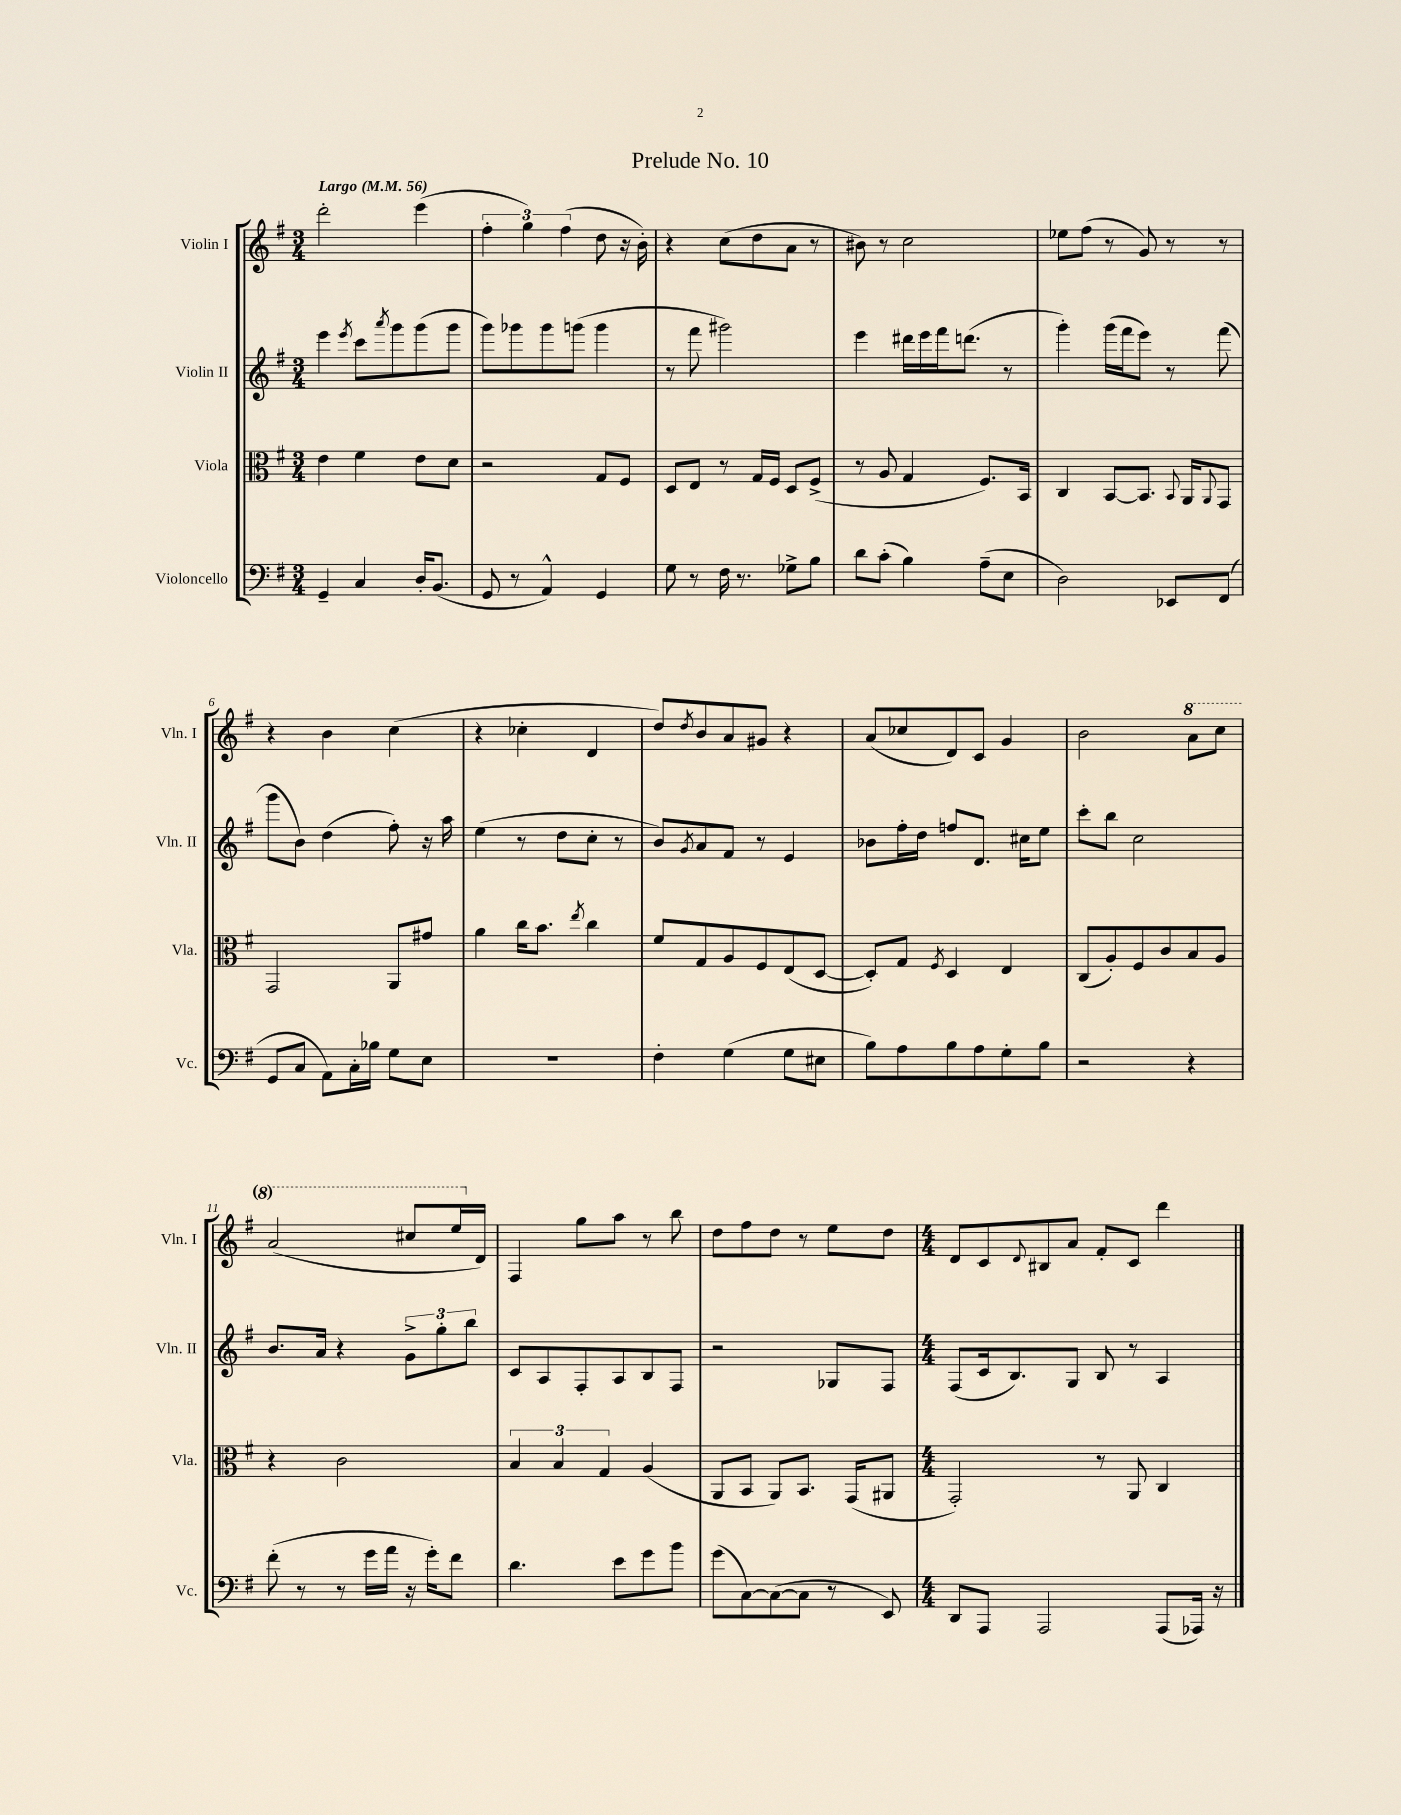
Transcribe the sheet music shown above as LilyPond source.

\header { title = "Prelude No. 10" }
<<
\new StaffGroup <<
\new Staff = "s0" \with { instrumentName = "Violin I" shortInstrumentName = "Vln. I" } {
    \clef treble \key g \major \numericTimeSignature \time 3/4 \tempo "Largo" 4 = 56
    d'''2-. e'''4( |
    \tuplet 3/2 { fis''4-. g''4) fis''4( } d''8 r16 b'16-.) |
    r4 c''8( d''8 a'8 r8 |
    bis'8) r8 c''2 |
    ees''8 fis''8( r8 g'8) r8 r8 |
    r4 b'4 c''4( |
    r4 ces''4-. d'4 |
    d''8) \acciaccatura { d''8 } b'8 a'8 gis'8 r4 |
    a'8( ces''8 d'8) c'8 g'4 |
    b'2 \ottava #1 a''8 c'''8 |
    a''2( cis'''8 e'''16 \ottava #0 d'16) |
    fis4 g''8 a''8 r8 b''8 |
    d''8 fis''8 d''8 r8 e''8 d''8 |
    \numericTimeSignature \time 4/4 d'8 c'8 \appoggiatura { d'8 } bis8 a'8 fis'8-. c'8 d'''4 \bar "|." |
}
\new Staff = "s1" \with { instrumentName = "Violin II" shortInstrumentName = "Vln. II" } {
    \clef treble \key g \major \numericTimeSignature \time 3/4
    e'''4 \acciaccatura { e'''8 } c'''8 \acciaccatura { a'''8 } g'''8 g'''8( g'''8 |
    g'''8) ges'''8 ges'''8 g'''8( g'''4 |
    r8 fis'''8 gis'''2) |
    e'''4 dis'''16 e'''16 fis'''16 d'''8.( r8 |
    g'''4-.) g'''16( fis'''16 e'''8) r8 fis'''8( |
    g'''8 b'8) d''4( fis''8-.) r16 a''16 |
    e''4( r8 d''8 c''8-. r8 |
    b'8) \acciaccatura { g'8 } a'8 fis'8 r8 e'4 |
    bes'8 fis''16-. d''16 f''8 d'8. cis''16 e''8 |
    c'''8-. b''8 c''2 |
    b'8. a'16 r4 \tuplet 3/2 { g'8-> g''8-. b''8 } |
    c'8 a8 fis8-. a8 b8 fis8 |
    r2 ges8 fis8 |
    \numericTimeSignature \time 4/4 fis8( c'16 b8.) g8 b8 r8 a4 \bar "|." |
}
\new Staff = "s2" \with { instrumentName = "Viola" shortInstrumentName = "Vla." } {
    \clef alto \key g \major \numericTimeSignature \time 3/4
    e'4 fis'4 e'8 d'8 |
    r2 g8 fis8 |
    d8 e8 r8 g16 fis16 d8 fis8->( |
    r8 a8 g4 fis8.) b,16 |
    c4 b,8~ b,8. \appoggiatura { b,8 } a,16 \appoggiatura { a,8 } g,8 |
    g,2 a,8 gis'8 |
    a'4 c''16 b'8. \acciaccatura { e''8 } c''4 |
    fis'8 g8 a8 fis8 e8( d8~ |
    d8-.) g8 \acciaccatura { fis8 } d4 e4 |
    c8( a8-.) fis8 c'8 b8 a8 |
    r4 c'2 |
    \tuplet 3/2 { b4 b4 g4 } a4( |
    a,8 b,8 a,8) b,8. g,16( ais,8 |
    \numericTimeSignature \time 4/4 g,2-.) r8 a,8 c4 \bar "|." |
}
\new Staff = "s3" \with { instrumentName = "Violoncello" shortInstrumentName = "Vc." } {
    \clef bass \key g \major \numericTimeSignature \time 3/4
    g,4-- c4 d16-. b,8.( |
    g,8 r8 a,4-^) g,4 |
    g8 r8 fis16 r8. ges8-> b8 |
    d'8 c'8-.( b4) a8--( e8 |
    d2) ees,8 fis,8( |
    g,8 c8 a,8) c16-. bes16 g8 e8 |
    R2. |
    fis4-. g4( g8 eis8 |
    b8) a8 b8 a8 g8-. b8 |
    r2 r4 |
    fis'8-.( r8 r8 g'16 a'16 r16 g'16-.) fis'8 |
    d'4. e'8 g'8 b'8 |
    g'8( c8~) c8~( c8 r8 e,8) |
    \numericTimeSignature \time 4/4 d,8 a,,8 a,,2 a,,8( aes,,16) r16 \bar "|." |
}
>>
>>
